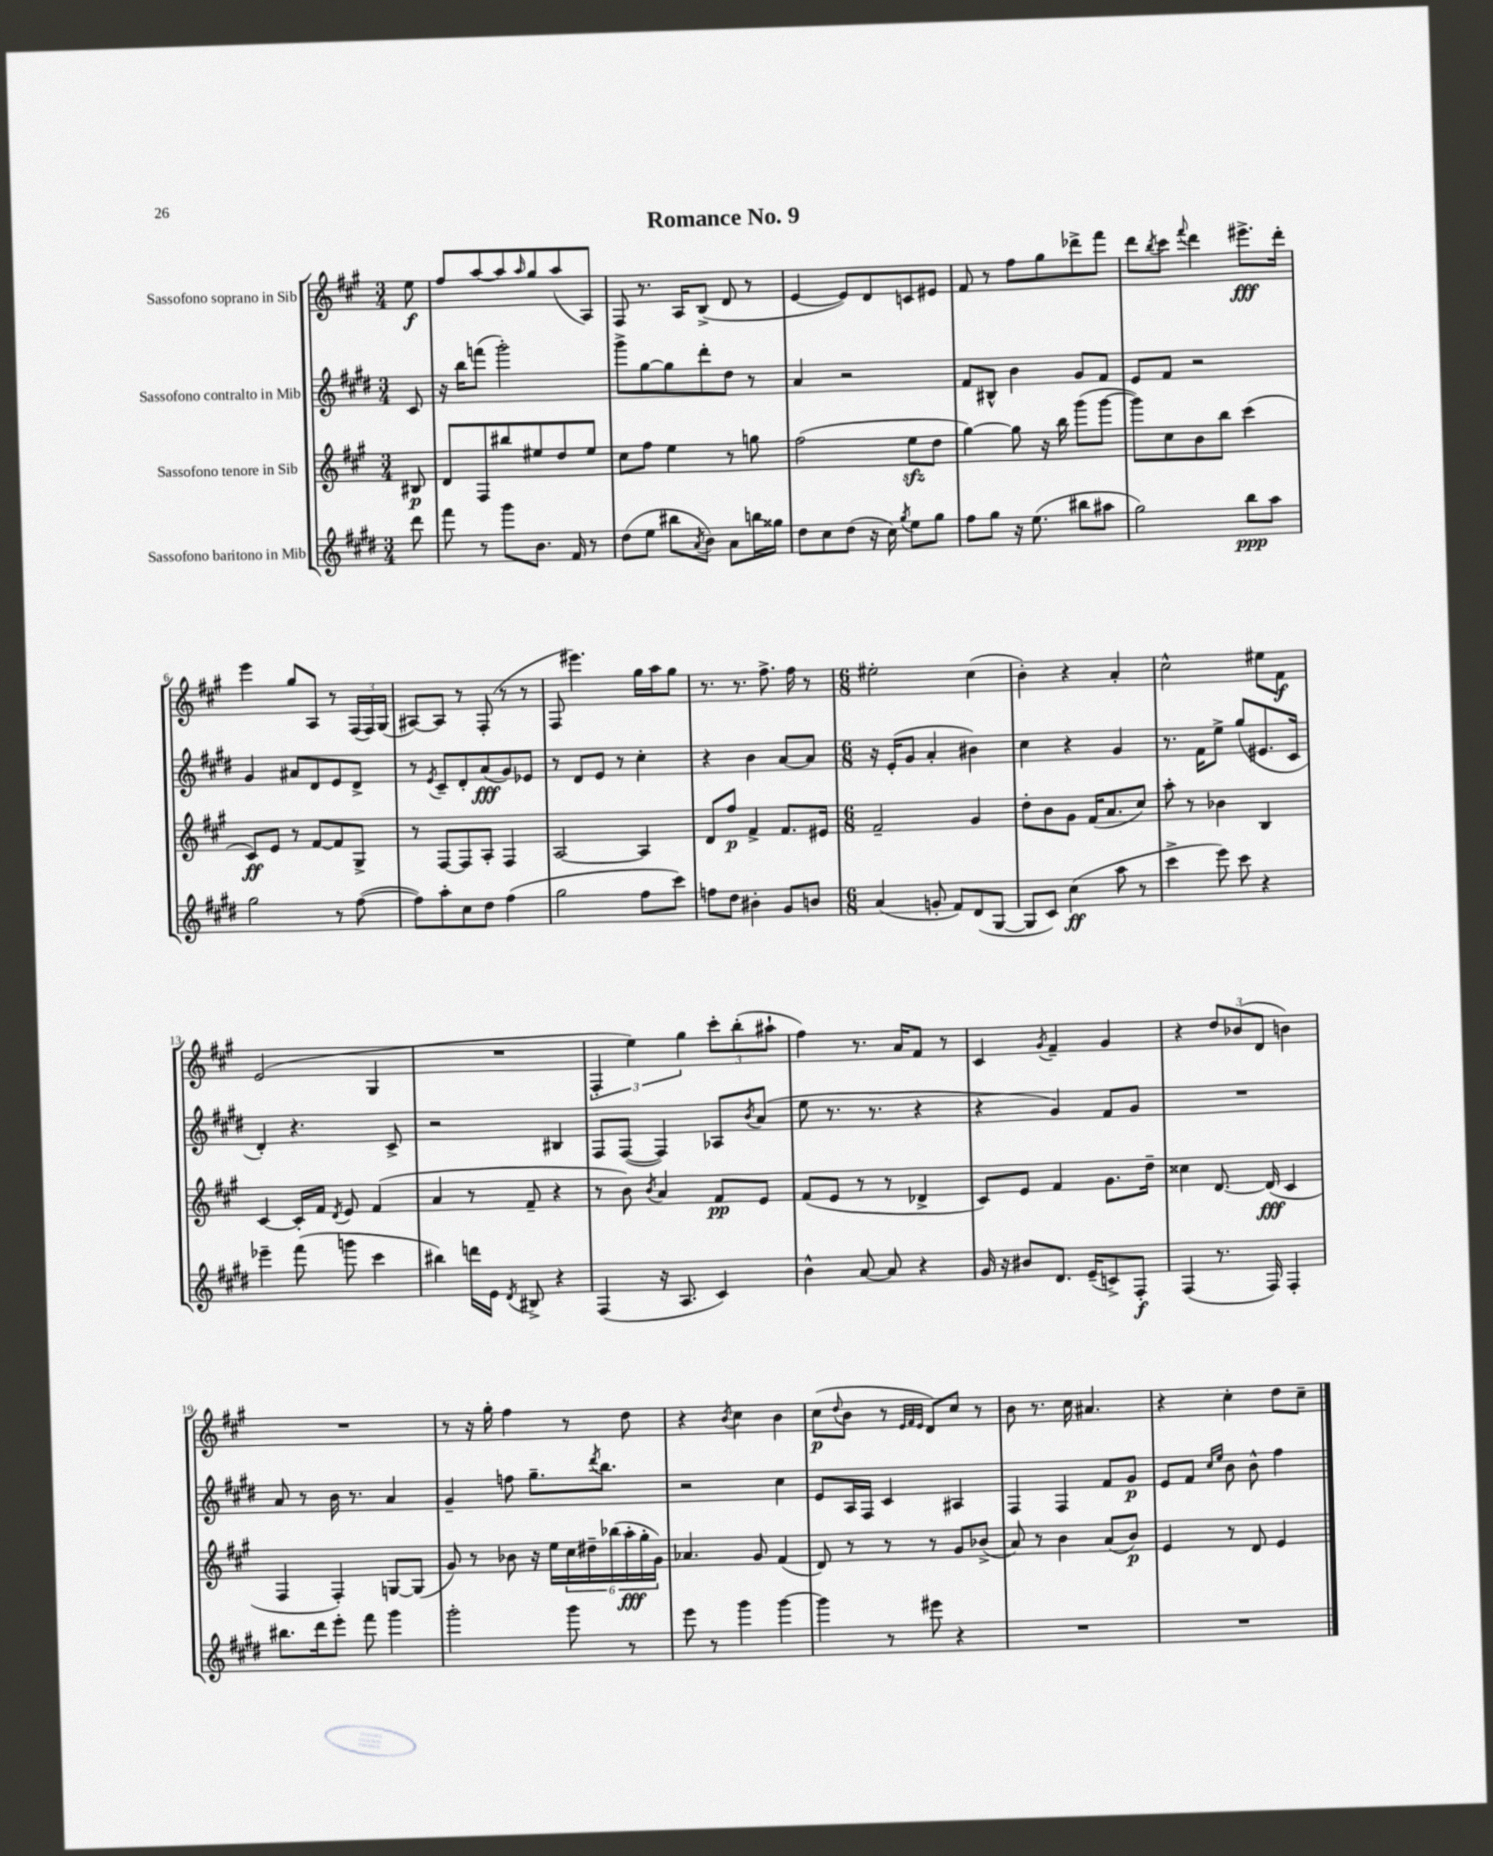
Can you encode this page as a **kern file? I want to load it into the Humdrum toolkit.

**kern	**kern	**kern	**kern
*staff4	*staff3	*staff2	*staff1
*clefG2	*clefG2	*clefG2	*clefG2
*k[f#c#g#d#]	*k[f#c#g#]	*k[f#c#g#d#]	*k[f#c#g#]
*M3/4	*M3/4	*M3/4	*M3/4
8ddd#	8B#	8c#	8ee
=	=	=	=
8fff#	8d	16r	8ff#
.	.	16bb	.
8r	8F#	(8fff	[8aa
8ggg#	8bb#	2ggg#')	8aa]
.	.	.	16qqaa
8.b	8ee#	.	8gg#
.	8dd	.	(8aa
16f#	.	.	.
8r	8ee#	.	8A)
=	=	=	=
(8dd#	8cc#	8ggg#^	8F#
8ee	8ff#	[8gg#	8.r
8bb#	4ee	8gg#]	.
.	.	.	16A
8qa	.	.	.
8b)	.	8ddd#'	(8B^
8a	8r	8dd#	8d
16bb	8gg	8r	8r
16gg##	.	.	.
=	=	=	=
8dd#	(2ff#	4a	[4e
8cc#	.	.	.
(8dd#	.	2r	8e])
16r	.	.	8d
16cc#)	.	.	.
8qgg#	.	.	.
8ee	8ee	.	8c
8gg#	8dd	.	8e#
=	=	=	=
8ff#	[4gg#)	8f#	8f#
8gg#	.	8B#^^	8r
16r	8gg#]	4b	8ff#
(8.ee	.	.	.
.	16r	.	8gg#
.	16bb	.	.
8bb#	(8ggg#	8g#	8ddd-^
8aa#	[8ggg#	8f#	8fff#
=	=	=	=
2gg#)	8ggg#])	8e	8ddd
.	.	.	8qbb
.	8cc#	8f#	8ccc#
.	.	.	8qqfff#
.	8b	2r	4ddd
.	8bb	.	.
8bb	(4ccc#	.	8.eee#^
8aa	.	.	.
.	.	.	16ddd'
=	=	=	=
2gg#	8c#)	4g#	4eee
.	8e	.	.
.	8r	8a#	8gg#
.	[8f#	8d#	8A
8r	8f#]	8e	8r
([8ff#	8G#^	8d#^	(24F#
.	.	.	24F#)
.	.	.	(24G#
=	=	=	=
8ff#])	8r	8r	[8A#)
.	.	8qe	.
8aa'	[8F#	8c#~	8A#]
8cc#	8F#]	8d#'	8r
8dd#	8A'	(8a	(8F#'
(4ff#	4F#	8g#)	8r
.	.	8e-	8r
=	=	=	=
2gg#	[2A	8r	8F#
.	.	8d#	4.eee#)
.	.	8e	.
.	.	8r	.
8ff#	4A]	4cc#'	16gg#
.	.	.	16aa
8ccc#)	.	.	8gg#
=	=	=	=
8ff	8d	4r	8.r
8dd#	8ff#	.	.
.	.	.	8.r
4b#'	4f#^	4b	.
.	.	.	8.ff#^
8g#	8.f#	[8a	.
.	.	.	16ff#
8b	.	8a]	8r
.	16e#	.	.
=	=	=	=
*M6/8	*M6/8	*M6/8	*M6/8
(4a	2f#~	16r	2ee#'
.	.	(16e'	.
.	.	8g#	.
8g'	.	4a'	.
8f#)	.	.	.
(8d#	4g#	4b#)	(4cc#
[8G#	.	.	.
=	=	=	=
8G#]	8dd'	4cc#	4b')
8c#)	8b	.	.
(4cc#	8g#	4r	4r
.	(16f#	.	.
.	8.a	.	.
8aa	.	4g#	4a'
8r	8cc#)	.	.
=	=	=	=
4ccc#^	8aa'	8.r	2cc#^^
.	8r	.	.
.	.	16f#	.
8eee)	4b-	8ee^	.
8ccc#	.	(8gg#	.
4r	4B	8.e#	8ee#
.	.	.	8f#
.	.	16c#	.
=	=	=	=
4eee-~	[4c#	4d#')	(2e
(8fff#	16c#']	4.r	.
.	16f#	.	.
.	8qd	.	.
8ggg	8e	.	.
4ccc#	(4f#	.	4G#
.	.	8c#^	.
=	=	=	=
4bb#)	4a	2r	2.r
16ddd	8r	.	.
16e	.	.	.
8qd#	.	.	.
8B#^	8f#~	.	.
4r	4r	4B#	.
=	=	=	=
(4F#	8r	8F#	6F#'
.	8b)	([8F#	.
.	.	.	6ee)
.	8qb	.	.
16r	4a	4F#])	.
8.A	.	.	.
.	.	.	6gg#
4c#)	8f#	8A-	12ccc#'
.	.	.	(12bb'
.	.	8qb	.
.	8e	(8a	.
.	.	.	12aa#`
=	=	=	=
4b^^	(8f#	8ee	4ff#)
.	8e	8.r	.
[8a	8r	.	8.r
.	.	8.r	.
8a]	8r	.	.
.	.	.	16a
4r	4d-^	4r	8f#
.	.	.	8r
=	=	=	=
16g#	8c#)	4r	4c#
16r	.	.	.
8b#	8e	.	.
.	.	.	8qg#
8.d#	4f#	4g#)	4f#~
(16e~	.	.	.
8c^)	8.g#	8f#	4g#
8F#'	.	8g#	.
.	16dd~	.	.
=	=	=	=
(4F#	4cc##	2.r	4r
8.r	[8.d	.	12dd
.	.	.	(12b-
.	.	.	12d
16F#)	(16d]	.	.
4F#'	4c#	.	4b)
=	=	=	=
8.bb#	4F#	8a	2.r
.	.	8r	.
16ddd#	.	.	.
8eee'	4F#')	16b	.
.	.	8.r	.
8fff#	.	.	.
4ggg#	[8G	4a	.
.	(8G]	.	.
=	=	=	=
2ggg#'	8g#)	4g#~	8r
.	8r	.	16r
.	.	.	16gg#'
.	8b-	8ff	4ff#
.	16r	8.gg#~	.
.	16ee	.	.
8ggg#	24cc#	.	8r
.	24dd#~	.	.
.	.	8qddd#	.
.	.	8.bb	.
.	(24bb-	.	.
8r	24aa'	.	8dd
.	24gg#'	.	.
.	24g#)	.	.
=	=	=	=
8eee	4.a-	2r	4r
8r	.	.	.
.	.	.	8qb
4ggg#	.	.	4cc#
.	8g#	.	.
[4ggg#	(4f#	4cc#	4b
=	=	=	=
4ggg#]	8d)	8e	(8cc#
.	.	.	8qqdd
.	8r	16A	8b
.	.	16F#	.
8r	8r	4c#	8r
.	.	.	32qqe
.	.	.	32qqf#
.	.	.	32qqe
8eee#	8r	.	8d)
4r	8g#	4A#	8cc#
.	(8b-^	.	8r
=	=	=	=
2.r	8a)	4F#	8b
.	8r	.	8.r
.	4b	4F#	.
.	.	.	16cc#
.	.	.	4.a#
.	(8a	8f#	.
.	8b)	8g#	.
=	=	=	=
2.r	4e	8e	4r
.	.	8f#	.
.	.	16qqcc#	.
.	.	16qqee	.
.	8r	8b	4cc#'
.	8d	8b^^	.
.	4e	4ff#	8dd
.	.	.	8cc#~
==	==	==	==
*-	*-	*-	*-
